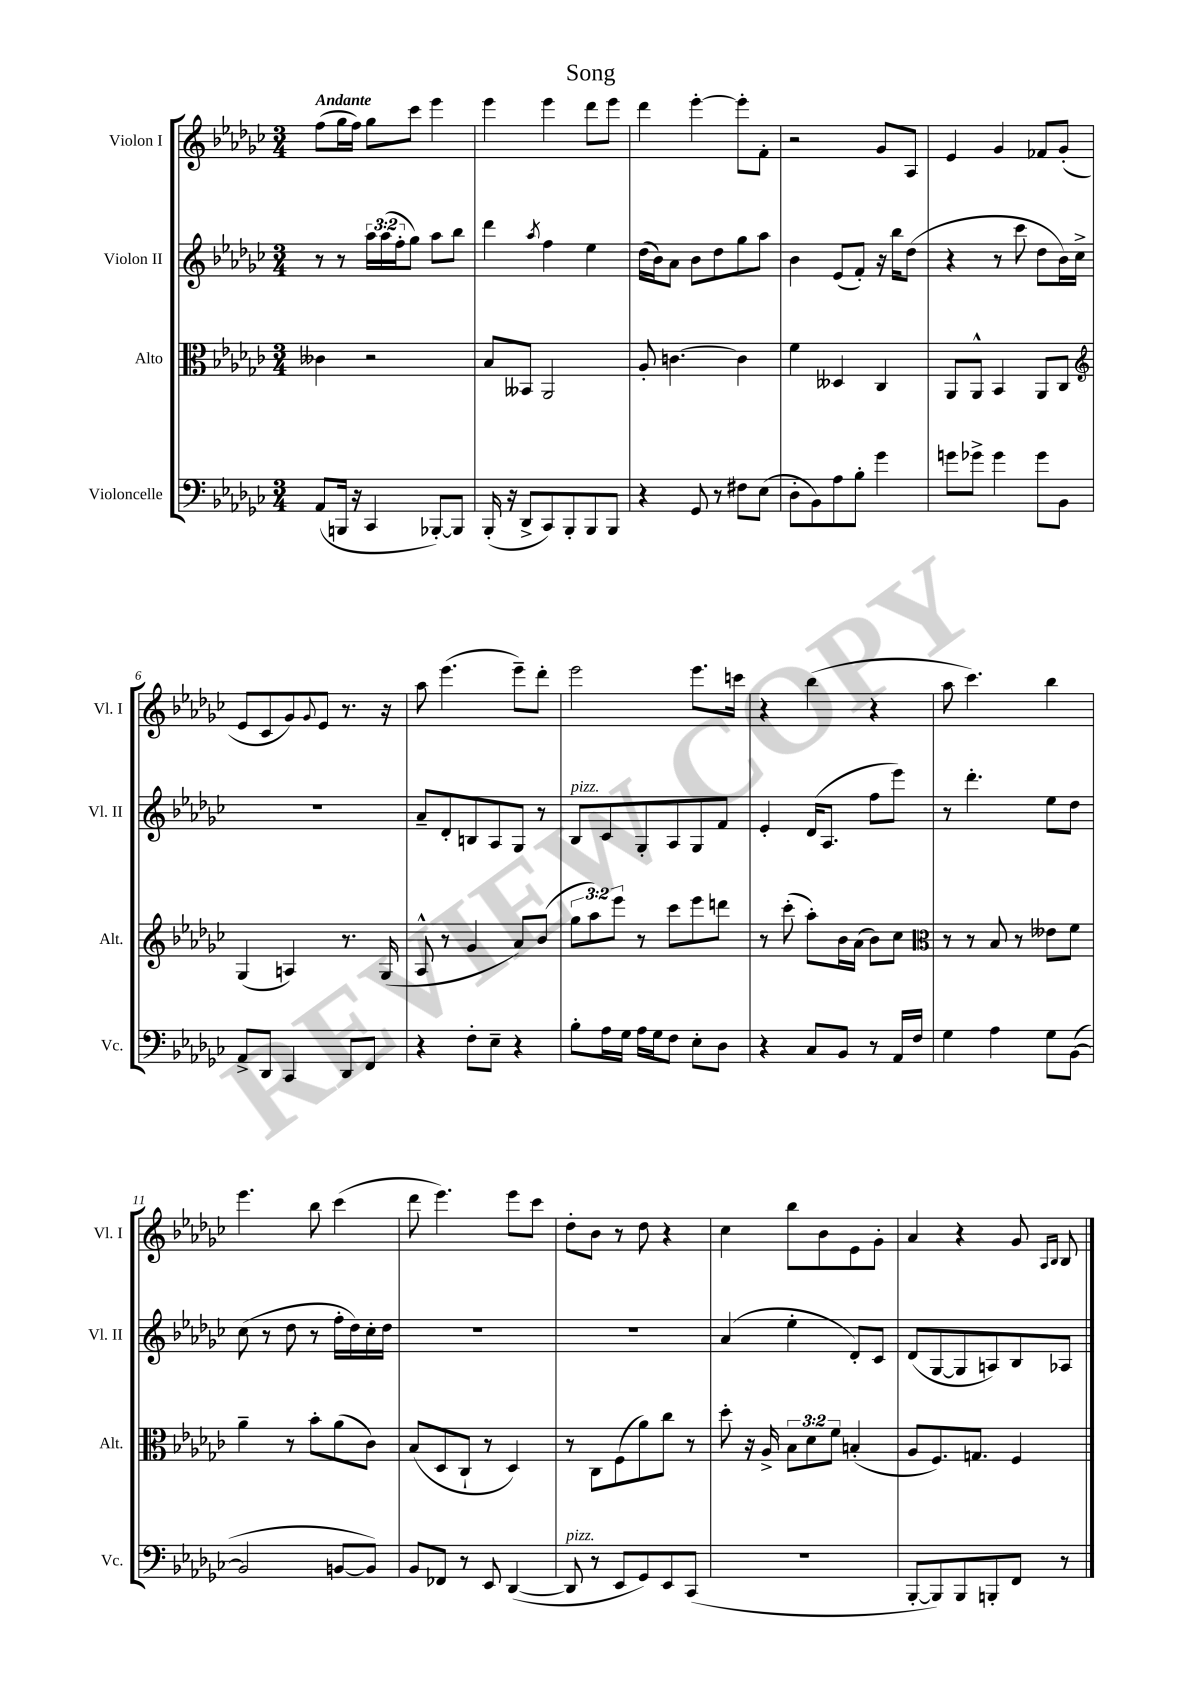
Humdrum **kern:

**kern	**kern	**kern	**kern
*part4	*part3	*part2	*part1
*staff4	*staff3	*staff2	*staff1
*I"Violoncelle	*I"Alto	*I"Violon II	*I"Violon I
*I'Vc.	*I'Alt.	*I'Vl. II	*I'Vl. I
*clefF4	*clefC3	*clefG2	*clefG2
*k[b-e-a-d-g-c-]	*k[b-e-a-d-g-c-]	*k[b-e-a-d-g-c-]	*k[b-e-a-d-g-c-]
*M3/4	*M3/4	*M3/4	*M3/4
=1	=1	=1	=1
!	!	!	!LO:TX:a:B:t=Andante
(8AA-/L	4c--X\	8r	(8ff\L
16BBBn/Jk	.	8r	16gg-\L
16r	.	.	16ff\JJ)
4CC-/	2r	24aa-\LL	8gg-\L
.	.	(24aa-\	.
.	.	24ff'\J	.
.	.	8gg-\J)	8ccc-\J
[8BBB-X'/L)	.	8aa-\L	4eee-\
8BBB-/J]	.	8bb-\J	.
=2	=2	=2	=2
(16BBB-'/	8B-/L	4ddd-\	4eee-\
16r	.	.	.
8DD-^/L	8BB--X/J	.	.
.	.	8qaa-/	.
8CC-/)	2AA-/	4ff\	4eee-\
8BBB-'/	.	.	.
8BBB-/	.	4ee-\	8ddd-\L
8BBB-/J	.	.	8eee-\J
=3	=3	=3	=3
4r	8A-'/	(16dd-\LL	4ddd-\
.	.	16b-\J)	.
.	[4.cn\	8a-\J	.
8GG-/	.	8b-\L	[4eee-'\
8r	.	8dd-\	.
8F#X\L	4c\]	8gg-\	8eee-'\L]
(8E-\J	.	8aa-\J	8f'\J
=4	=4	=4	=4
8D-'\L	4f\	4b-\	2r
8BB-\)	.	.	.
8A-\	4D--X/	(8e-/L	.
8B-'\J	.	8f'/J)	.
4g-\	4C-/	16r	8g-/L
.	.	16bb-\KL	.
.	.	(8dd-\J	8A-/J
=5	=5	=5	=5
8gn\L	8AA-/L	4r	4e-/
8g-X^\J	8AA-^^/J	.	.
4g-\	4BB-/	8r	4g-/
.	.	8ccc-\	.
8g-\L	8AA-/L	8dd-\L	8f-X/L
8BB-\J	8C-/J	16b-\L)	(8g-'/J
.	.	16cc-^\JJ	.
!!LO:LB:g=z
=6	=6	=6	=6
*	*clefG2	*	*
8AA-^/L	(4G-/	2.r	8e-/L
8DD-/J	.	.	8c-/
4CC-/	4An/)	.	8g-/)
.	.	.	8qqg-/
.	.	.	8e-/J
8DD-/L	8.r	.	8.r
8FF/J	.	.	.
.	(16G-/	.	16r
=7	=7	=7	=7
4r	8A-^^/	8a-~/L	8aa-\
.	8r	8d-'/	(4.eee-\
8F'\L	4g-/	8Bn/	.
8E-~\J	.	8A-/	.
4r	8a-/L)	8G-/J	8eee-~\L)
.	(8b-/J	8r	8ddd-'\J
=8	=8	=8	=8
!	!	!LO:TX:a:i:t=pizz.	!
8B-'\L	12gg-\L	8B-/L	2eee-\
.	12aa-\)	.	.
16A-\L	.	8c-/	.
.	12eee-\J	.	.
16G-\JJ	.	.	.
16A-\LL	8r	8G-'/	.
16G-\J	.	.	.
8F\J	8ccc-\L	8A-/	.
8E-'\L	8eee-\	8G-/	8.eee-\L
8D-\J	8dddn\J	8f/J	.
.	.	.	16cccn\Jk
=9	=9	=9	=9
4r	8r	4e-'/	4r
.	(8ccc-'\	.	.
8C-/L	8aa-'\L)	(16d-/KL	(4bb-\
.	.	8.A-/J	.
8BB-/J	16b-\L	.	.
.	(16a-\JJ	.	.
8r	8b-\L)	8ff\L	4r
16AA-/LL	8cc-\J	8eee-\J)	.
16F/JJ	.	.	.
=10	=10	=10	=10
*	*clefC3	*	*
4G-\	8r	8r	8aa-\
.	8r	4.ddd-'\	4.ccc-\)
4A-\	8B-/	.	.
.	8r	.	.
8G-\L	8e--X\L	8ee-\L	4bb-\
([8BB-\J	8f\J	8dd-\J	.
!!LO:LB:g=z
=11	=11	=11	=11
2BB-/]	4a-~\	(8cc-\	4.eee-\
.	.	8r	.
.	8r	8dd-\	.
.	8b-'\L	8r	8bb-\
[8BBn/L	(8a-\	16ff'\LL	(4ccc-\
.	.	16dd-\)	.
8BB/J])	8c-\J)	16cc-'\	.
.	.	16dd-\JJ	.
=12	=12	=12	=12
8BB-/L	(8B-/L	2.r	8ddd-\
8FF-X/J	8D-/	.	4.eee-\)
8r	8C-`/J	.	.
8EE-/	8r	.	.
([4DD-/	4D-/)	.	8eee-\L
.	.	.	8ccc-\J
=13	=13	=13	=13
!LO:TX:a:i:t=pizz.	!	!	!
8DD-/]	8r	2.r	8dd-'\L
8r	8C-\L	.	8b-\J
8EE-/L	(8F\	.	8r
8GG-/)	8a-\)	.	8dd-\
8EE-/	8cc-\J	.	4r
(8CC-/J	8r	.	.
=14	=14	=14	=14
2.r	8dd-'\	(4a-/	4cc-\
.	16r	.	.
.	16A-^/	.	.
.	12B-\L	4ee-'\	8bb-\L
.	12d-\	.	.
.	.	.	8b-\
.	12f\J	.	.
.	(4Bn'/	8d-'/L)	8e-\
.	.	8c-/J	8g-'\J
=15	=15	=15	=15
[8BBB-'/L	8A-/L	(8d-/L	4a-/
8BBB-/])	8.F/)	[8G-/	.
8BBB-/	.	8G-/]	4r
.	8.Gn/J	.	.
8BBBn'/	.	8An/)	.
8FF/J	4F/	8B-/	8g-/
.	.	.	16qqA-/LL
.	.	.	16qqB-/JJ
8r	.	8A-X/J	8B-/
==	==	==	==
*-	*-	*-	*-
